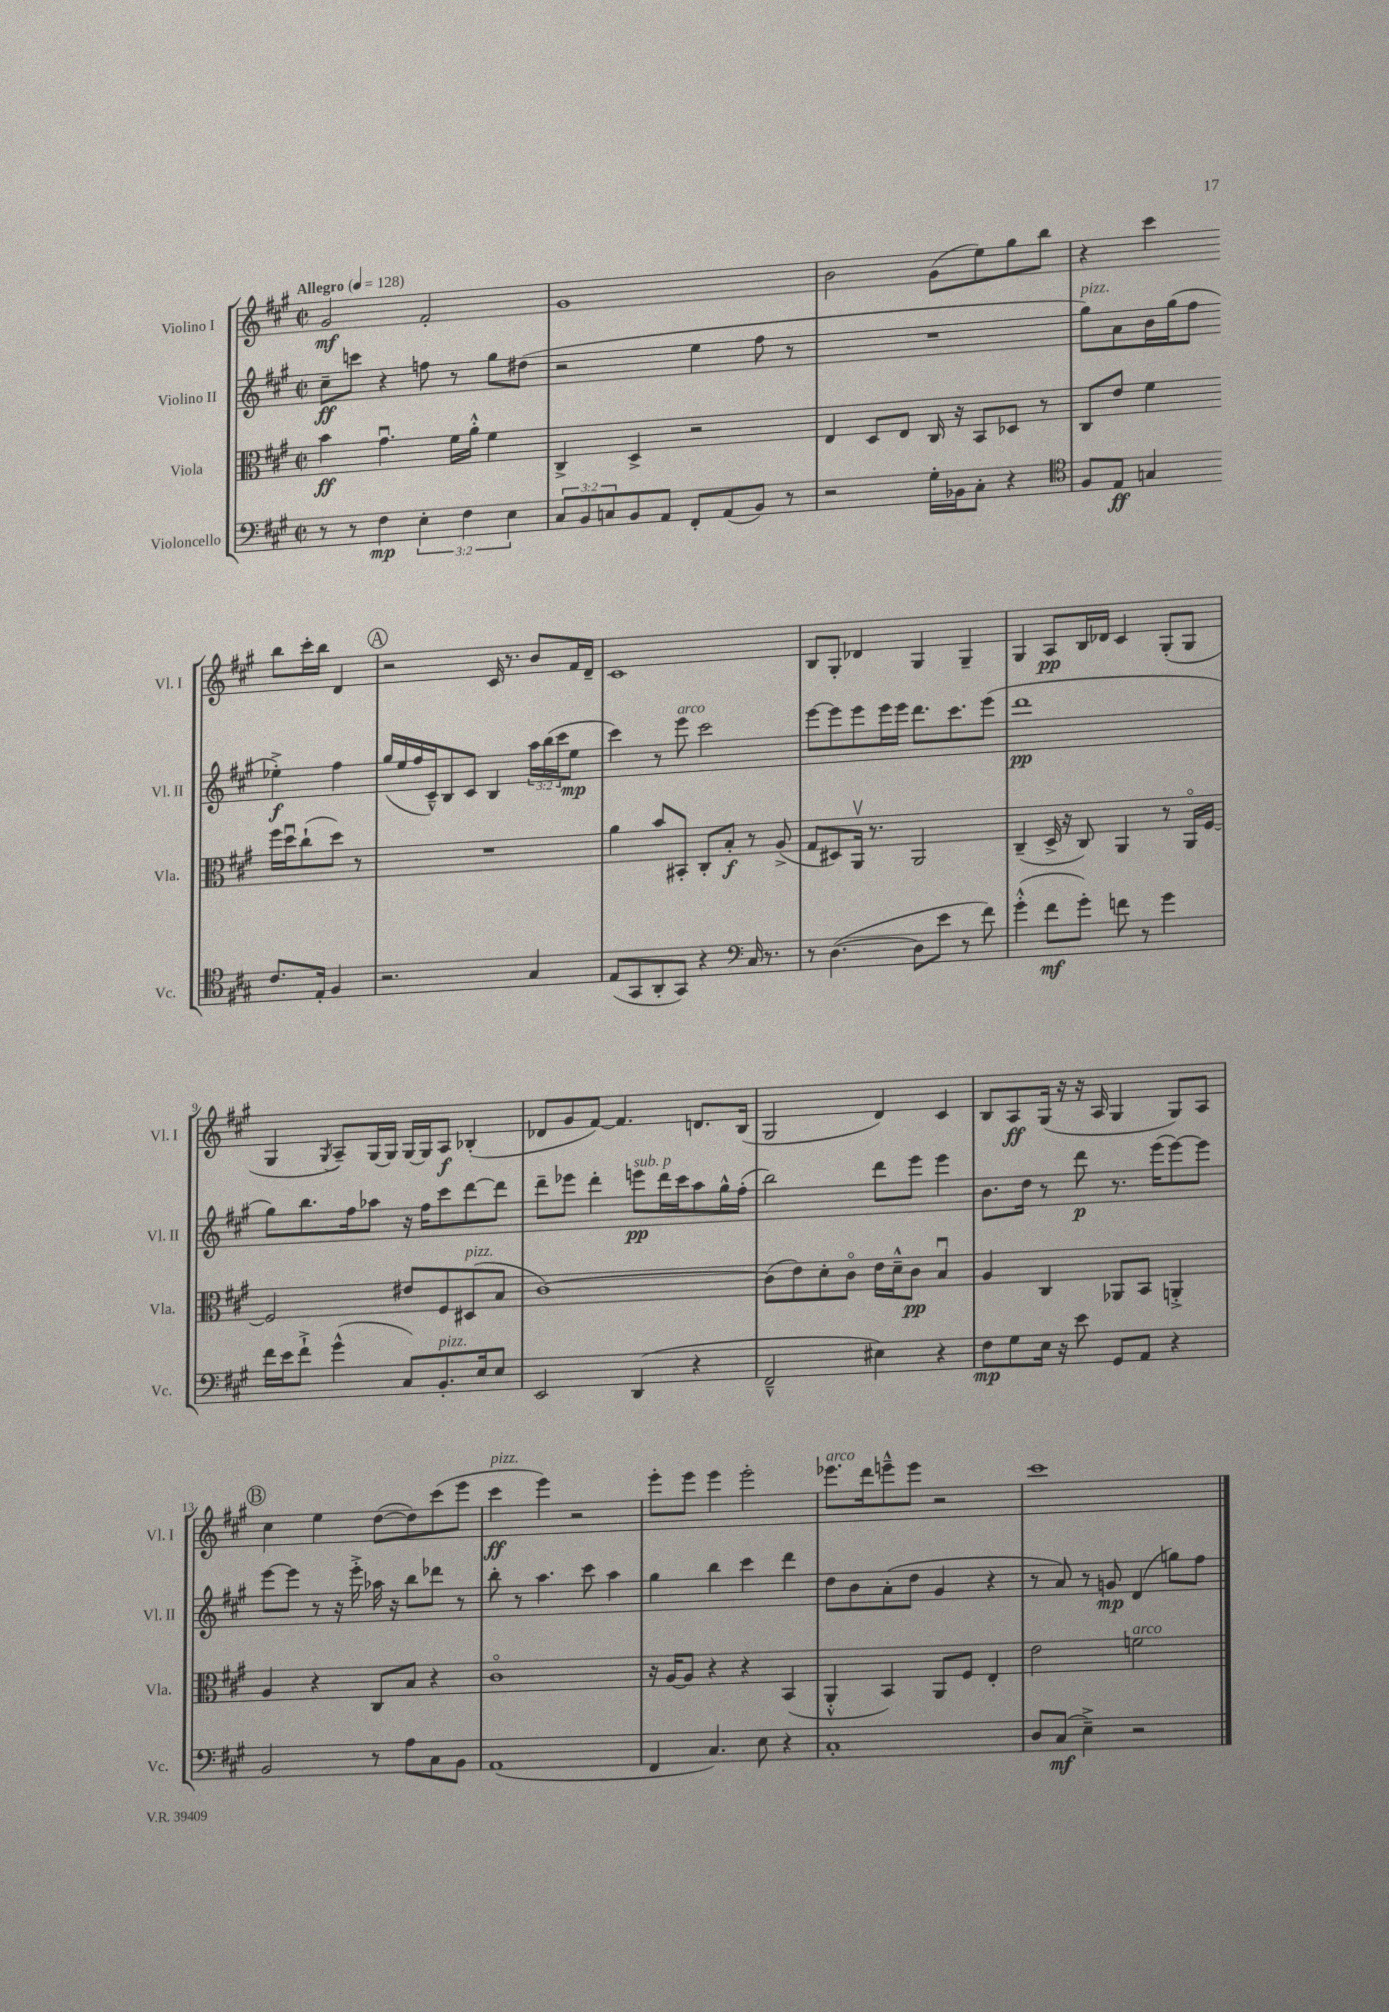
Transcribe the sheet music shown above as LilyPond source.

<<
\new StaffGroup <<
\new Staff = "s0" \with { instrumentName = "Violino I" shortInstrumentName = "Vl. I" } {
    \clef treble \key a \major \defaultTimeSignature \time 2/2 \tempo "Allegro" 4 = 128
    gis'2\mf fis'2-. |
    gis'1 |
    b'2 gis'8( e''8) gis''8 b''8 |
    r4 cis'''4 b''8 cis'''16-. b''16 d'4 |
    \mark \markup { \circle "A" } r2 cis'16 r8. b'8 fis'16 d'16-- |
    cis'1 |
    b8 gis8-. des'4 gis4 gis4-- |
    gis4 a8\pp b16 des'16 cis'4 gis8-.( gis8 |
    gis4 \acciaccatura { gis8 } a8--) gis16~ gis16 gis16~ gis16 a8\f bes4-.( |
    des'8 gis'8 fis'8~) fis'4. d'8. b16( |
    gis2 d'4) cis'4 |
    b8 a8\ff gis16( r16 r16 a16 gis4 gis8) a8 |
    \mark \markup { \circle "B" } cis''4 e''4 d''8~( d''8) cis'''8( e'''8 |
    cis'''4\ff^\markup { \italic "pizz." } e'''4) r2 |
    e'''8-. e'''8 e'''4 e'''2-. |
    ees'''8.^\markup { \italic "arco" } d'''16 e'''8---^ e'''8 r2 |
    cis'''1 \bar "|." |
}
\new Staff = "s1" \with { instrumentName = "Violino II" shortInstrumentName = "Vl. II" } {
    \clef treble \key a \major \defaultTimeSignature \time 2/2 \override Staff.TupletNumber.text = #tuplet-number::calc-fraction-text
    cis''8--\ff c'''8 r4 f''8 r8 gis''8 dis''8( |
    r2 e''4 fis''8 r8 |
    R1 |
    gis''8^\markup { \italic "pizz." }) a'8 b'16 gis''16( fis''8 ees''4-.->\f) fis''4 |
    \mark \markup { \circle "A" } gis''16( e''16 fis''16 cis'16---^) b8 cis'8 b4 \tuplet 3/2 { a''16 b''16( cis'''16 } e''8\mp |
    cis'''4) r8 e'''8^\markup { \italic "arco" } cis'''2 |
    e'''8~ e'''8 e'''8 e'''16 e'''16 d'''8. cis'''8. e'''8( |
    d'''1\pp |
    gis''8) b''8. fis''16 aes''8 r16 fis''16 cis'''8 d'''8~ d'''8 |
    d'''8-- ees'''8 d'''4-. e'''8\pp^\markup { \italic "sub. p" } d'''16 cis'''16 a''8 gis''16-^ fis''16-.( |
    b''2) d'''8 e'''8 e'''4 |
    b'8. d''16 r8 d'''8\p r8. e'''16( e'''8~) e'''8 |
    \mark \markup { \circle "B" } e'''8~ e'''8 r8 r16 e'''16-.-> aes''16 r16 b''8 des'''8 r8 |
    b''8-. r8 a''4. cis'''8 a''4 |
    gis''4 b''4 cis'''4 d'''4 |
    d''8 b'8 a'8-.( d''8 gis'4 r4 |
    r8 a'8) r8 g'8\mp d'4( g''8) fis''8 \bar "|." |
}
\new Staff = "s2" \with { instrumentName = "Viola" shortInstrumentName = "Vla." } {
    \clef alto \key a \major \defaultTimeSignature \time 2/2
    b'4\ff gis'4.\downbow fis'16 a'16-.-^ fis'4 |
    cis4-> d4-> r2 |
    e4 d8 e8 cis16 r16 b,8 des8 r8 |
    cis8 e'8 fis'4 fis''16 d''16\downbow cis''8-!( d''8) r8 |
    \mark \markup { \circle "A" } R1 |
    a'4 b'8 bis,8-. cis8-. b8-.\f r8 a8->( |
    gis8 dis8) a,16\upbow r8. a,2 |
    cis4--( d16-> r16 cis8) a,4 r8 a,16\flageolet fis16~ |
    fis2 eis'8 fis8 dis8^\markup { \italic "pizz." }( b8 |
    cis'1~) |
    cis'8( e'8) d'8-. cis'8\flageolet e'16 d'16---^ cis'8\pp b4\downbow |
    a4 cis4 aes,8 b,8 a,4-.-> |
    \mark \markup { \circle "B" } a4 r4 cis8 b8 r4 |
    cis'1\flageolet |
    r16 a16~ a8 r4 r4 b,4( |
    a,4-.-^ b,4) a,8 fis8 e4-. |
    e'2 f'2^\markup { \italic "arco" } \bar "|." |
}
\new Staff = "s3" \with { instrumentName = "Violoncello" shortInstrumentName = "Vc." } {
    \clef bass \key a \major \defaultTimeSignature \time 2/2 \override Staff.TupletNumber.text = #tuplet-number::calc-fraction-text
    r8 r8 fis4\mp \tuplet 3/2 { e4-. fis4 e4 } |
    \tuplet 3/2 { cis8 b,8 c8 } b,8 a,8 fis,8-. a,8( b,8) r8 |
    r2 gis16-. bes,16 cis8-. r4 |
    \clef tenor fis8 e8\ff g4 cis'8. e16-. fis4 |
    \mark \markup { \circle "A" } r2. gis4 |
    e8( gis,8 a,8-. gis,8) r4 \clef bass cis16 r8. |
    r8 d4.~( d8 e'8 r8 fis'8) |
    gis'4-.-^( fis'8\mf gis'8-.) f'8 r8 gis'4 |
    fis'16 e'16 fis'8-!-> gis'4-^( cis8) b,8.-.^\markup { \italic "pizz." } e16 e8 |
    e,2 d,4( r4 |
    fis,2---^ eis4) r4 |
    fis8\mp gis8 e16 r16 e'8 gis,8 a,8 r4 |
    \mark \markup { \circle "B" } b,2 r8 a8 cis8 b,8 |
    a,1( |
    fis,4 cis4.) e8 r4 |
    cis1-. |
    d8 cis8\mf( e4--->) r2 \bar "|." |
}
>>
>>
